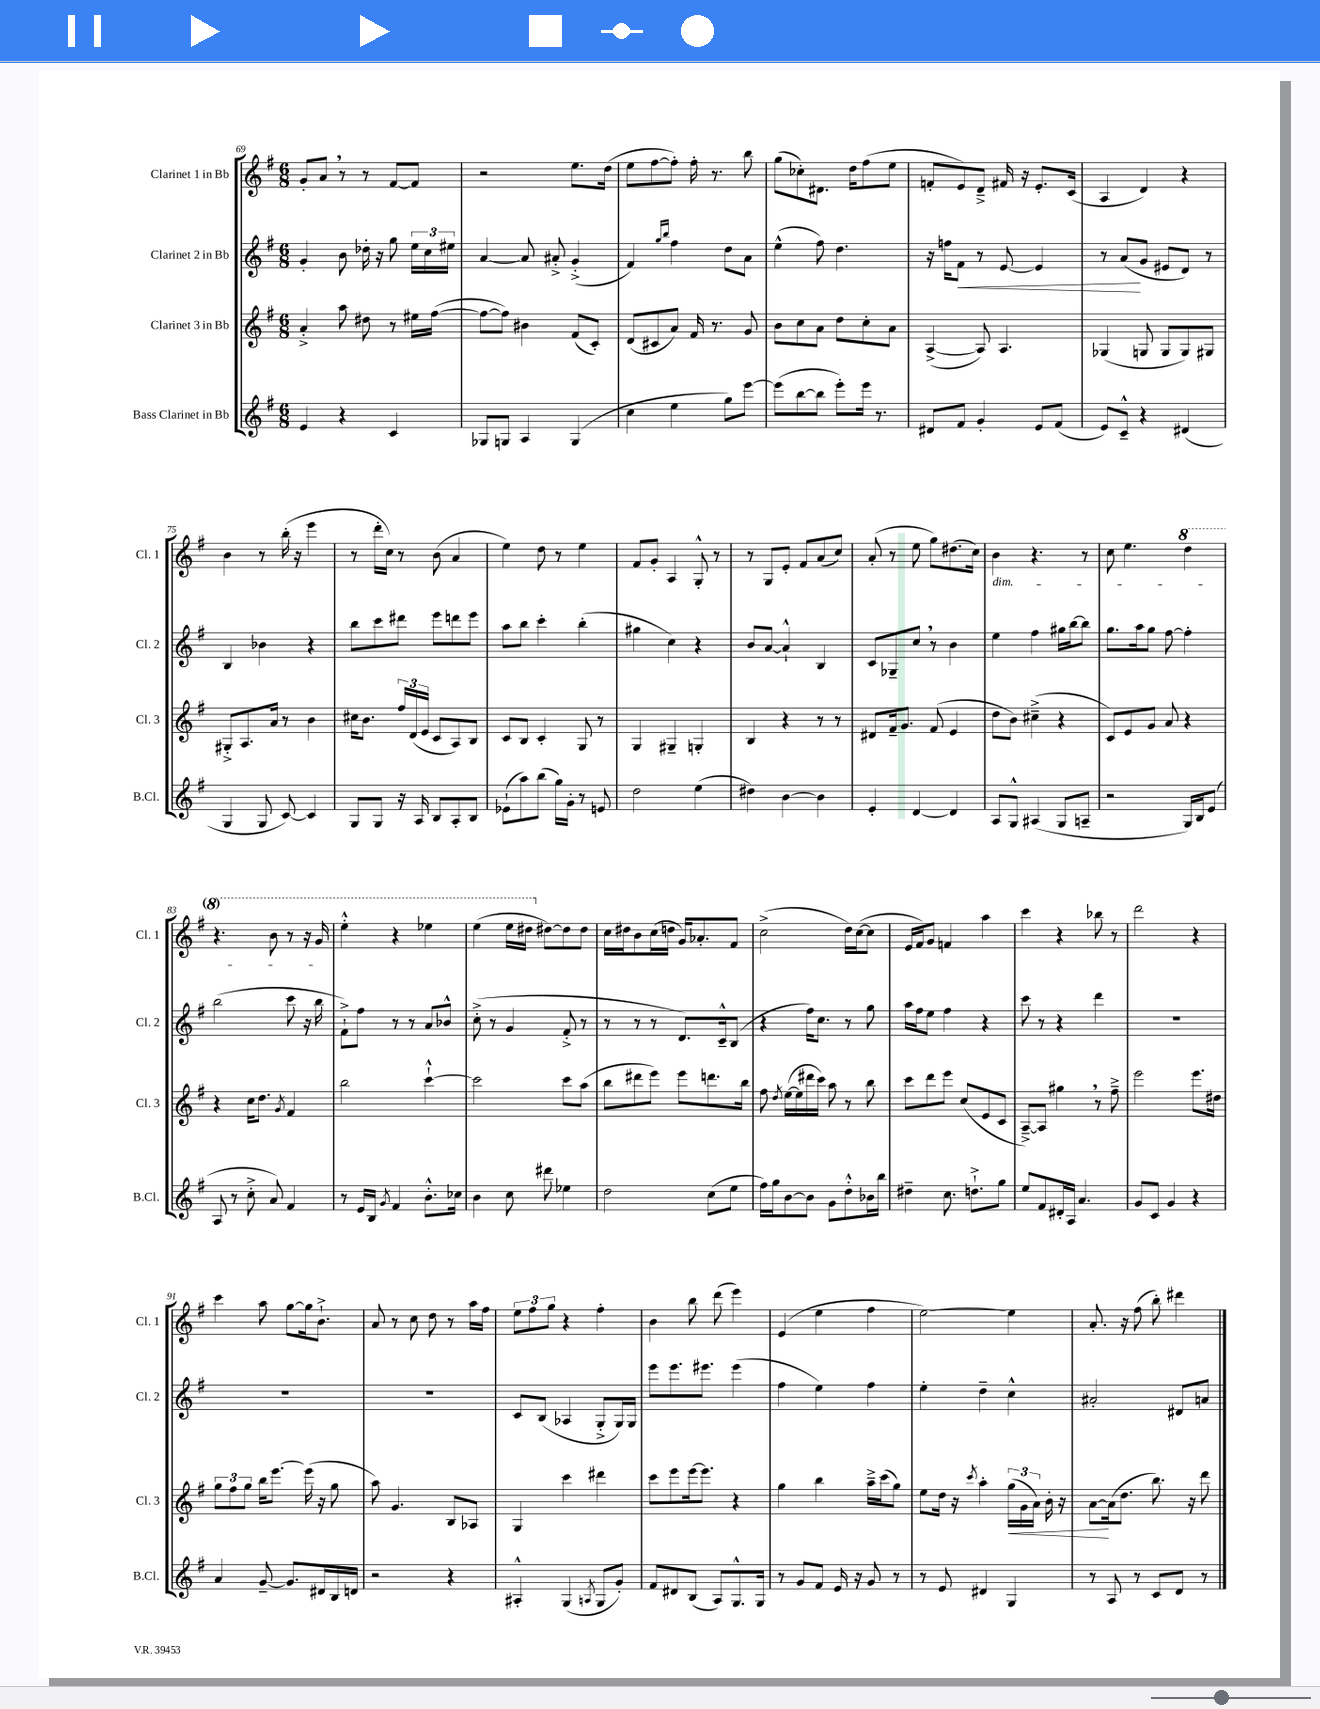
<<
\new StaffGroup <<
\new Staff = "s0" \with { instrumentName = "Clarinet 1 in Bb" shortInstrumentName = "Cl. 1" } {
    \clef treble \key g \major \numericTimeSignature \time 6/8
    \autoBeamOff g'8[-. a'8] \breathe r8 r8 fis'8[~ fis'8] |
    r2 e''8.[ d''16]( |
    e''8[ fis''8~ fis''8]-.) fis''16-. r8. b''8 |
    g''8[( ces''8-.) dis'8.] d''16[ fis''8( e''8] |
    f'8[-. e'8) d'8]---> fis'16 r16 e'8.[-. c'16]( |
    a4 d'4) r4 |
    b'4 r8 b''16-.( r16 e'''4 |
    r8 d'''16[-. c''16]) r8 b'8( a'4 |
    e''4) d''8 r8 e''4 |
    fis'8[ g'8]-. a4 g8-.-^ r8 |
    r8 g8[ e'8]-. fis'8[ a'8( c''8]) |
    a'8-.( r8 e''8 g''8[) dis''8.( c''16]) |
    b'4\dim r4. r8 |
    c''8 e''4. \ottava #1 d'''4 |
    r4. b''8 r8 r16 g''16\! |
    e'''4-.-^ r4 ees'''4 |
    e'''4( e'''16[ dis'''16] \ottava #0 dis''8[~) dis''8 dis''8] |
    c''16[ dis''16 b'8 c''16( d''16] g'16[) aes'8.-. fis'8] |
    c''2->( d''16[) c''16~( c''8] |
    e'16[ fis'16) g'8] f'4 a''4 |
    c'''4 r4 bes''8 r8 |
    d'''2 r4 |
    c'''4 a''8 g''8[~ g''16 b'8.]-!-> |
    a'8 r8 c''8 d''8 r8 a''16[ fis''16] |
    \tuplet 3/2 { e''8[ fis''8 g''8] } r4 fis''4-. |
    b'4 b''8 d'''8( e'''4) |
    e'4( e''4 fis''4 |
    e''2~) e''4 |
    a'8.-. r16 fis''8( b''8-.) dis'''4 \bar "|." |
}
\new Staff = "s1" \with { instrumentName = "Clarinet 2 in Bb" shortInstrumentName = "Cl. 2" } {
    \clef treble \key g \major \numericTimeSignature \time 6/8
    \autoBeamOff g'4-. b'8 des''16-. r16 g''8 \tuplet 3/2 { e''16[ c''16 eis''16] } |
    a'4~ a'8 ais'8-.-> g'4-.->( |
    fis'4) \grace { g''16[ b''16] } fis''4 d''8[ a'8] |
    e''4-^( fis''8) d''4. |
    r16 f''16[ fis'8]\< r8 e'8~ e'4 |
    r8 a'8[\!( g'8] eis'8[ d'8]) r8 |
    b4 bes'4 r4 |
    b''8[ c'''8 dis'''8] e'''8[ d'''8 e'''8] |
    a''8[ b''8] c'''4-. b''4-.( |
    gis''4 c''4) r4 |
    b'8[ a'8]~ a'4-!-^ b4 |
    c'8[ ges8-- c''8] \breathe r8 b'4 |
    e''4 fis''4 gis''16[ b''16~ b''8] |
    g''8.[ a''16 g''8] fis''8~ fis''4-. |
    b''2( c'''8 r16 b''16 |
    fis'8[-!->) fis''8] r8 r8 a'8[ bes'8]-^ |
    c''8-.->( r8 g'4 fis'8-.-> r8 |
    r8 r8 r8 d'8.[) c'16---^ b8]( |
    r4 fis''16[) c''8.] r8 g''8 |
    a''16[ fis''16 e''8] fis''4 r4 |
    c'''8 r8 r4 d'''4 |
    R2. |
    R2. |
    R2. |
    c'8[ b8]( aes4 g8[-.-> g16) g16] |
    e'''8[ e'''8. eis'''8.] eis'''4( |
    fis''4 e''4) fis''4 |
    e''4-. d''4-- c''4-^ |
    ais'2-. dis'8[ a'8] \bar "|." |
}
\new Staff = "s2" \with { instrumentName = "Clarinet 3 in Bb" shortInstrumentName = "Cl. 3" } {
    \clef treble \key g \major \numericTimeSignature \time 6/8
    \autoBeamOff a'4-.-> a''8 dis''8 r8 eis''16[ fis''16]~( |
    fis''8[~ fis''8]) bis'4 fis'8[( c'8]-.) |
    d'8[( cis'8 a'8]) fis'16 r8. g'8 |
    b'8[ c''8 a'8] d''8[ c''8-. a'8] |
    a4~->( a8) a4. |
    ges4( g8 g8[ g8) gis8] |
    gis8[-.-> a8. a'16] r8 b'4 |
    cis''16[ b'8.] \tuplet 3/2 { fis''16[ d'16( e'16] } c'8[ a8) b8] |
    c'8[ b8] c'4-. g8 r8 |
    g4 gis4-- g4-. |
    b4 r4 r8 r8 |
    dis'8[ fis'16-- g'8.] fis'8( e'4 |
    d''8[ b'8]) cis''4--->( r4 |
    c'8[) e'8 g'8] a'8 r4 |
    r4 c''16[ d''8.] \acciaccatura { g'8 } fis'4 |
    b''2 c'''4~-!-^ |
    c'''2 c'''8[ a''8]( |
    b''8[ dis'''8 e'''8]) e'''8[ d'''8. b''16] |
    fis''8 \acciaccatura { d''8 } e''16[~( e''16 dis'''16 c'''16]) a''8 r8 b''8 |
    c'''8[ d'''8 e'''8] c''8[( e'8 c'8] |
    a8[~--->) a8] gis''4 \breathe r8 fis''8---> |
    e'''2 e'''8.[ dis''16] |
    \tuplet 3/2 { g''8[ fis''8 g''8] } b''16[ e'''8.]~ e'''16( r16 g''8 |
    a''8) g'4. b8[ aes8] |
    g4 c'''4 dis'''4 |
    c'''8[ e'''8 e'''16~ e'''8.] r4 |
    g''4 b''4 a''16[---> c'''16( g''8]) |
    e''8[ d''16] r16 \acciaccatura { c'''8 } a''4-. \tuplet 3/2 { g''16[\<( g'16 a'16]) } b'16-. r16 |
    a'8[~\! a'16( d''8.] b''8.) r16 d'''8 \bar "|." |
}
\new Staff = "s3" \with { instrumentName = "Bass Clarinet in Bb" shortInstrumentName = "B.Cl." } {
    \clef treble \key g \major \numericTimeSignature \time 6/8
    \autoBeamOff e'4 r4 c'4 |
    ges8[ g8] a4 g4( |
    c''4 e''4 g''8[) e'''8]~ |
    e'''8[( b''8~ b''8] e'''8[-.) e'''16] r8. |
    dis'8[ fis'8] g'4-. e'8[ fis'8]( |
    e'8[) c'8]---^ r4 dis'4( |
    g4 g8 c'8~) c'4 |
    g8[ g8] r16 a16 b8[ a8-. b8] |
    ees'8[-!( a''8) b''8]( g''16[) g'16]-. r8 e'8 |
    d''2 e''4( |
    dis''4) b'4~ b'4 |
    e'4-. d'4~ d'4 |
    a8[ g8]-^ ais4( g8[ a8]-- |
    r2 g16[) b16 e'8]( |
    a8 r8 c''8-.-> a'8) fis'4 |
    r8 e'16[ b16] \acciaccatura { g'8 } fis'4 b'8.[-.-^ ces''16] |
    b'4 c''8 dis'''8 ees''4 |
    d''2 c''8[( e''8] |
    fis''16[) g''16 b'8~ b'8] g'8[ d''8-.-^ bes'16 b''16] |
    dis''4-- c''8. d''8.[-!-> g''8] |
    e''8[ fis'8 dis'16-. a16] a'4. |
    g'8[ c'8] g'4 r4 |
    a'4 g'8~-- g'8.[ dis'16 b16 d'16] |
    r2 r4 |
    ais4-.-^ g4( \acciaccatura { a8 } g8[ g'8]-.) |
    fis'8[ dis'8 b8]( a8[) g8.-^ g16] |
    r8 g'8[ fis'8] e'16 r16 g'8 r8 |
    r8 e'8 dis'4 g4 |
    r8 a8 r8 c'8[ d'8] r8 \bar "|." |
}
>>
>>
\layout { \context { \Score currentBarNumber = #69 } }
